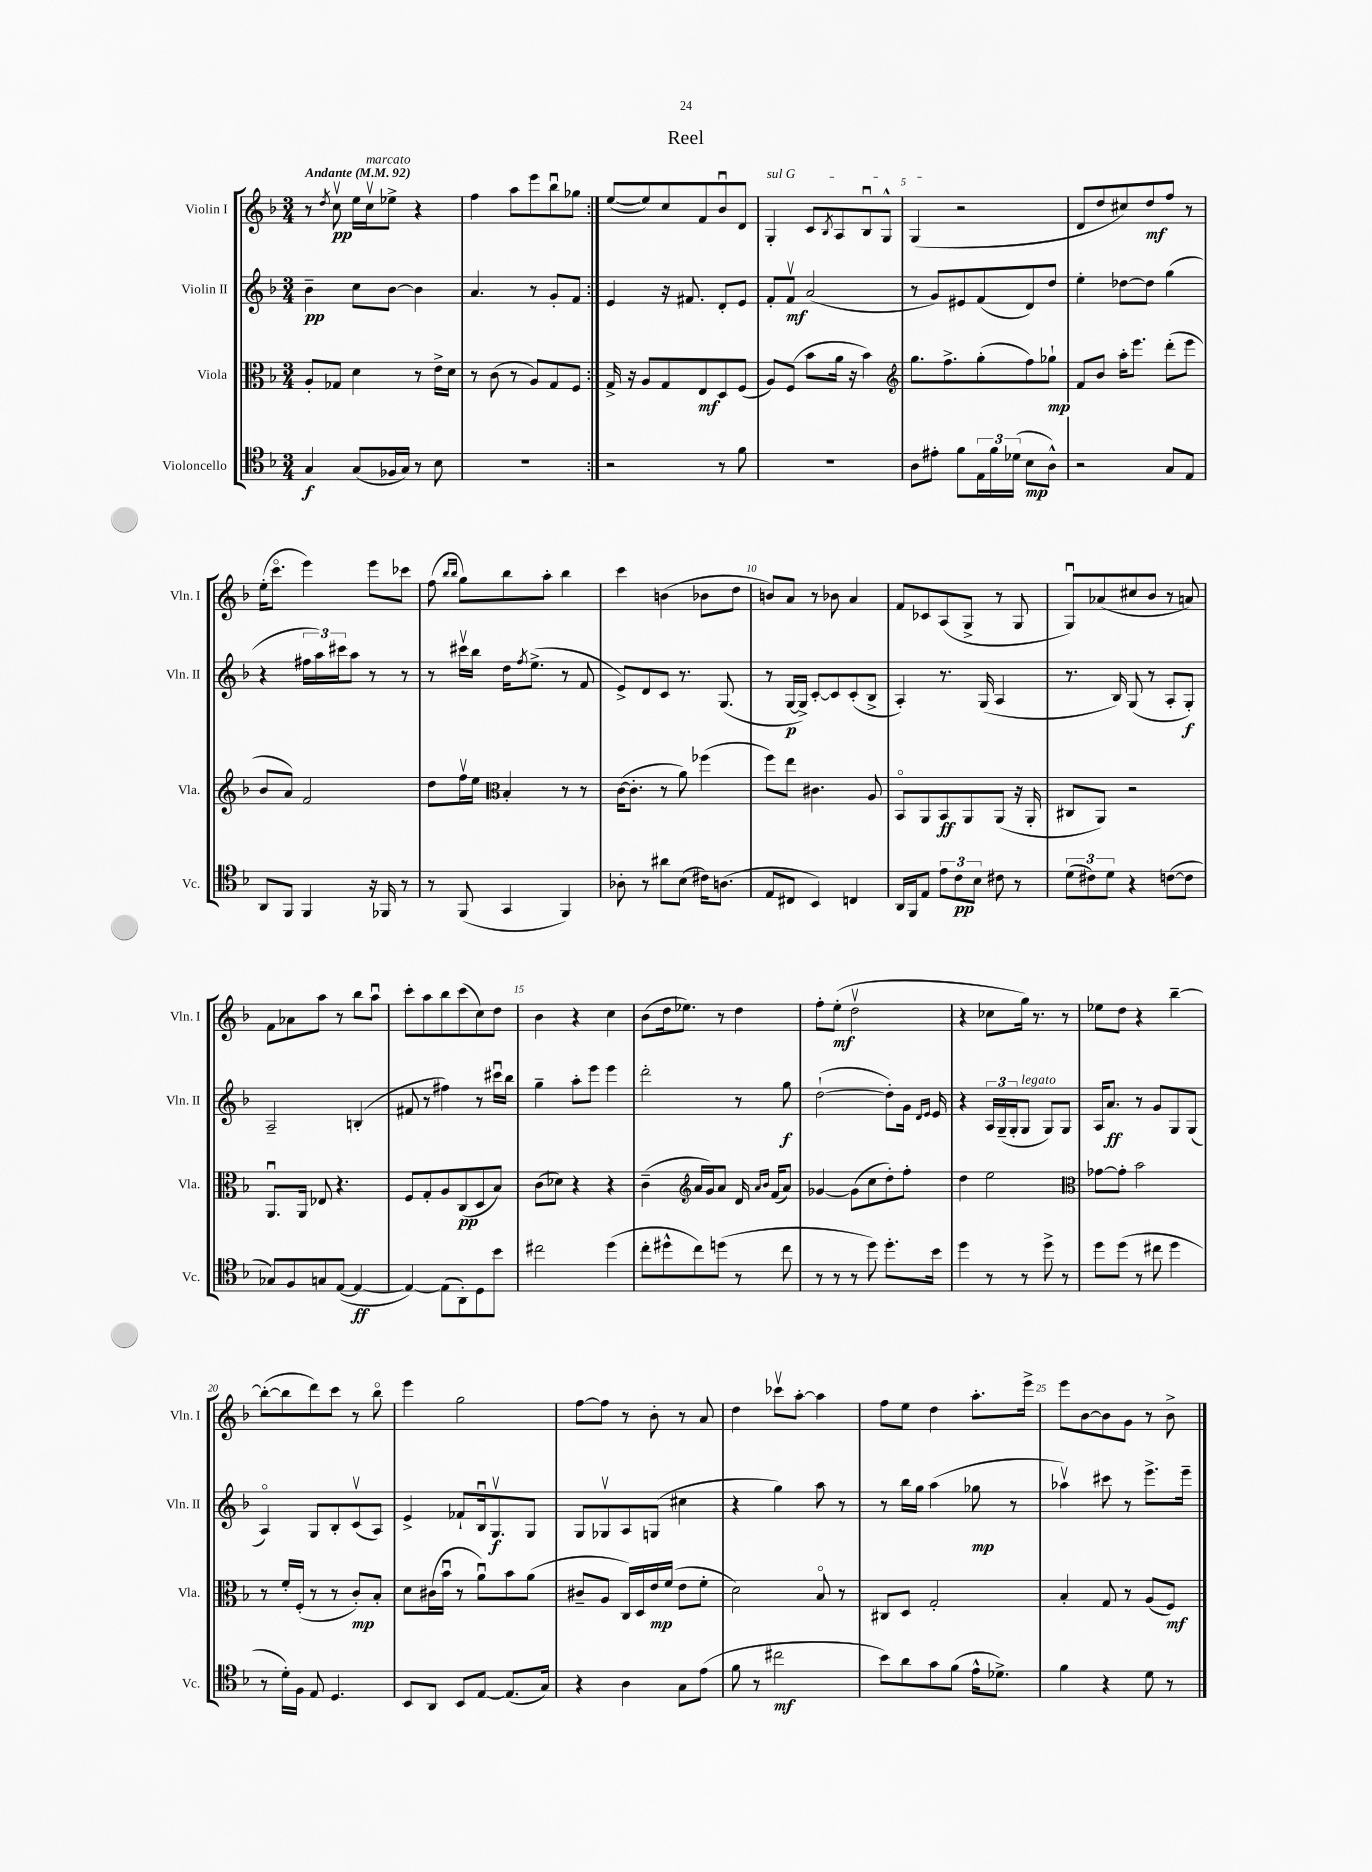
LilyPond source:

\header { title = "Reel" }
<<
\new StaffGroup <<
\new Staff = "s0" \with { instrumentName = "Violin I" shortInstrumentName = "Vln. I" } {
    \clef treble \key f \major \numericTimeSignature \time 3/4 \tempo "Andante" 4 = 92
    \repeat volta 2 { r8 \acciaccatura { d''8 } c''8\upbow\pp e''16 c''16\upbow^\markup { \italic "marcato" } ees''8-> r4 |
    f''4 a''8 e'''8 bes''8\downbow ges''8 | }
    e''8~( e''8) c''8 f'8 bes'8\downbow d'8 |
    \once \override TextSpanner.bound-details.left.text = \markup { \italic "sul G" } g4-.\startTextSpan c'8 \acciaccatura { bes8 } a8 bes8\downbow g8-^ |
    g4\stopTextSpan( r2 |
    d'8 d''8 cis''8) d''8\mf f''8 r8 |
    e''16-.( c'''8.\flageolet e'''4) e'''8 ces'''8 |
    f''8( \grace { bes''16 bes''16 } g''8) bes''8 a''8-. bes''4 |
    c'''4 b'4( bes'8 d''8 |
    b'8) a'8 r8 bes'8 a'4 |
    f'8 ces'8 a8( g8-> r8 g8 |
    g8\downbow) aes'8( cis''8 bes'8 r8 a'8) |
    f'8 aes'8 a''8 r8 bes''8 a''8\downbow |
    c'''8-. a''8 bes''8 c'''8( c''8) d''8 |
    bes'4 r4 c''4 |
    bes'8( d''16 ees''8.) r8 d''4 |
    f''8-. e''8-.\mf( d''2\upbow |
    r4 ces''8 g''16) r8. r8 |
    ees''8 d''8 r4 bes''4~-- |
    bes''8~-.( bes''8 d'''8) c'''8 r8 bes''8\flageolet |
    e'''4 g''2 |
    f''8~ f''8 r8 bes'8-. r8 a'8 |
    d''4 ces'''8\upbow a''8~-. a''4 |
    f''8 e''8 d''4 a''8.-. e'''16-> |
    e'''8 bes'8~ bes'8 g'8 r8 bes'8-> \bar "|." |
}
\new Staff = "s1" \with { instrumentName = "Violin II" shortInstrumentName = "Vln. II" } {
    \clef treble \key f \major \numericTimeSignature \time 3/4
    \repeat volta 2 { bes'4--\pp c''8 bes'8~ bes'4 |
    a'4. r8 g'8-. f'8 | }
    e'4 r16 fis'8. d'8-. e'8 |
    f'8-. f'8\upbow\mf a'2( |
    r8 g'8) eis'8 f'8( d'8) d''8 |
    e''4-. des''8~ des''8 g''4( |
    r4 \tuplet 3/2 { fis''16 a''16) cis'''16 } a''8 r8 r8 |
    r8 cis'''16\upbow bes''16 d''16 \acciaccatura { f''8 } e''8.->( r8 f'8 |
    e'8->) d'8 c'8 r8. g8.( |
    r8 g16~\p g16->) c'8~-. c'8 c'8-.( bes8-> |
    a4-.) r8. g16( a4 |
    r8. bes16) g8( r8 a8-. g8-.\f) |
    a2-- b4-.( |
    fis'8 r8 fis''4) r8 cis'''16\downbow bes''16 |
    g''4-- a''8-. e'''8 e'''4 |
    d'''2-. r8 g''8\f |
    d''2~-!( d''8-.) g'16 \grace { d'16 e'16 } e'16 |
    r4 \tuplet 3/2 { a16 g16--( g16-. } g8^\markup { \italic "legato" } g8) g8 |
    a16 a'8.\ff r8 g'8 g8 g8( |
    a4\flageolet) g8 bes8-. c'8\upbow( a8) |
    e'4-> fes'8-! bes16\downbow g8.\upbow\f g8 |
    g8 ges8\upbow a8 g8( cis''4 |
    r4 g''4) a''8 r8 |
    r8 bes''16 g''16 a''4( ges''8\mp r8 |
    aes''4\upbow) cis'''8 r8 e'''8.-> e'''16-- \bar "|." |
}
\new Staff = "s2" \with { instrumentName = "Viola" shortInstrumentName = "Vla." } {
    \clef alto \key f \major \numericTimeSignature \time 3/4
    \repeat volta 2 { a8-. ges8 d'4 r8 e'16-> d'16 |
    r8 c'8( r8 a8) g8 f8 | }
    g16-> r16 a8 g8 e8\mf d8 f8( |
    a8) f8( bes'8 a'16 r16 bes'4) |
    \clef treble g''8. f''8.-> g''8-.( f''8) ges''8-!\mp |
    f'8 bes'8 a''16-. e'''8. d'''8-.( e'''8 |
    bes'8 a'8) f'2 |
    d''8 f''16\upbow e''16 \clef alto bes4-. r8 r8 |
    c'16~( c'8.-. r8 a'8) fes''4( |
    f''8) e''8 cis'4. a8 |
    bes,8\flageolet a,8 bes,8\ff a,8 a,8( r16 a,16-. |
    cis8 a,8) r2 |
    a,8.\downbow a,16 ees8 r4. |
    f8 g8-. a8 c8\pp( d8 bes8) |
    c'8( des'8) r4 r4 |
    c'4--( \clef treble a'16 g'16) a'8 d'16 \grace { a'16 bes'16 } f'16( a'8) |
    ges'4~ ges'8( c''8 d''8-.) f''8-. |
    d''4 e''2 |
    \clef alto ges'8~ ges'8-. bes'2 |
    r8 f'16-. f16-.( r8 r8 c'8-.\mp) bes8-. |
    d'8 cis'16( bes'16\downbow r8 a'8\downbow) bes'8 a'8( |
    cis'8-- a8 c16) d16 e'16\mp f'16( e'8 f'8-. |
    d'2) bes8\flageolet r8 |
    cis8 d8 g2-. |
    bes4-. g8 r8 a8( f8\mf) \bar "|." |
}
\new Staff = "s3" \with { instrumentName = "Violoncello" shortInstrumentName = "Vc." } {
    \clef tenor \key f \major \numericTimeSignature \time 3/4
    \repeat volta 2 { g4\f g8( fes16 g16) r8 bes8 |
    R2. | }
    r2 r8 f'8 |
    R2. |
    a8 eis'8-. f'8 \tuplet 3/2 { e16 f'16 des'16( } bes8\mp a8-^) |
    r2 g8 e8 |
    a,8 f,8 f,4 r16 fes,16 r8 |
    r8 f,8( g,4 f,4) |
    aes8-. r8 ais'8 bes8( cis'16) a8.( |
    e8 cis8 bes,4) c4 |
    a,16 f,16 e8 \tuplet 3/2 { e'8 c'8\pp bes8 } cis'8 r8 |
    \tuplet 3/2 { d'8( cis'8) d'8 } r4 c'8~( c'8 |
    ges8) f8 g8 e8~( e4~\ff |
    e4~) e8( a,8-.) d8 bes'8 |
    cis''2 d''4( |
    c''8-. dis''8-^ c''8) d''8( r8 c''8 |
    r8 r8 r8 d''8) d''8.-. bes'16 |
    d''4 r8 r8 d''8-> r8 |
    d''8 d''8( r8 cis''8 d''4 |
    r8 d'16-.) f16 e8 d4. |
    bes,8 a,8 bes,8 e8~ e8.( g16) |
    r4 a4 g8 e'8( |
    f'8 r8 cis''2\mf |
    bes'8) a'8 g'8 f'8( e'16-^ des'8.->) |
    f'4 r4 d'8 r8 \bar "|." |
}
>>
>>
\layout { \context { \Score \override BarNumber.break-visibility = ##(#f #t #t) barNumberVisibility = #(every-nth-bar-number-visible 5) } }
